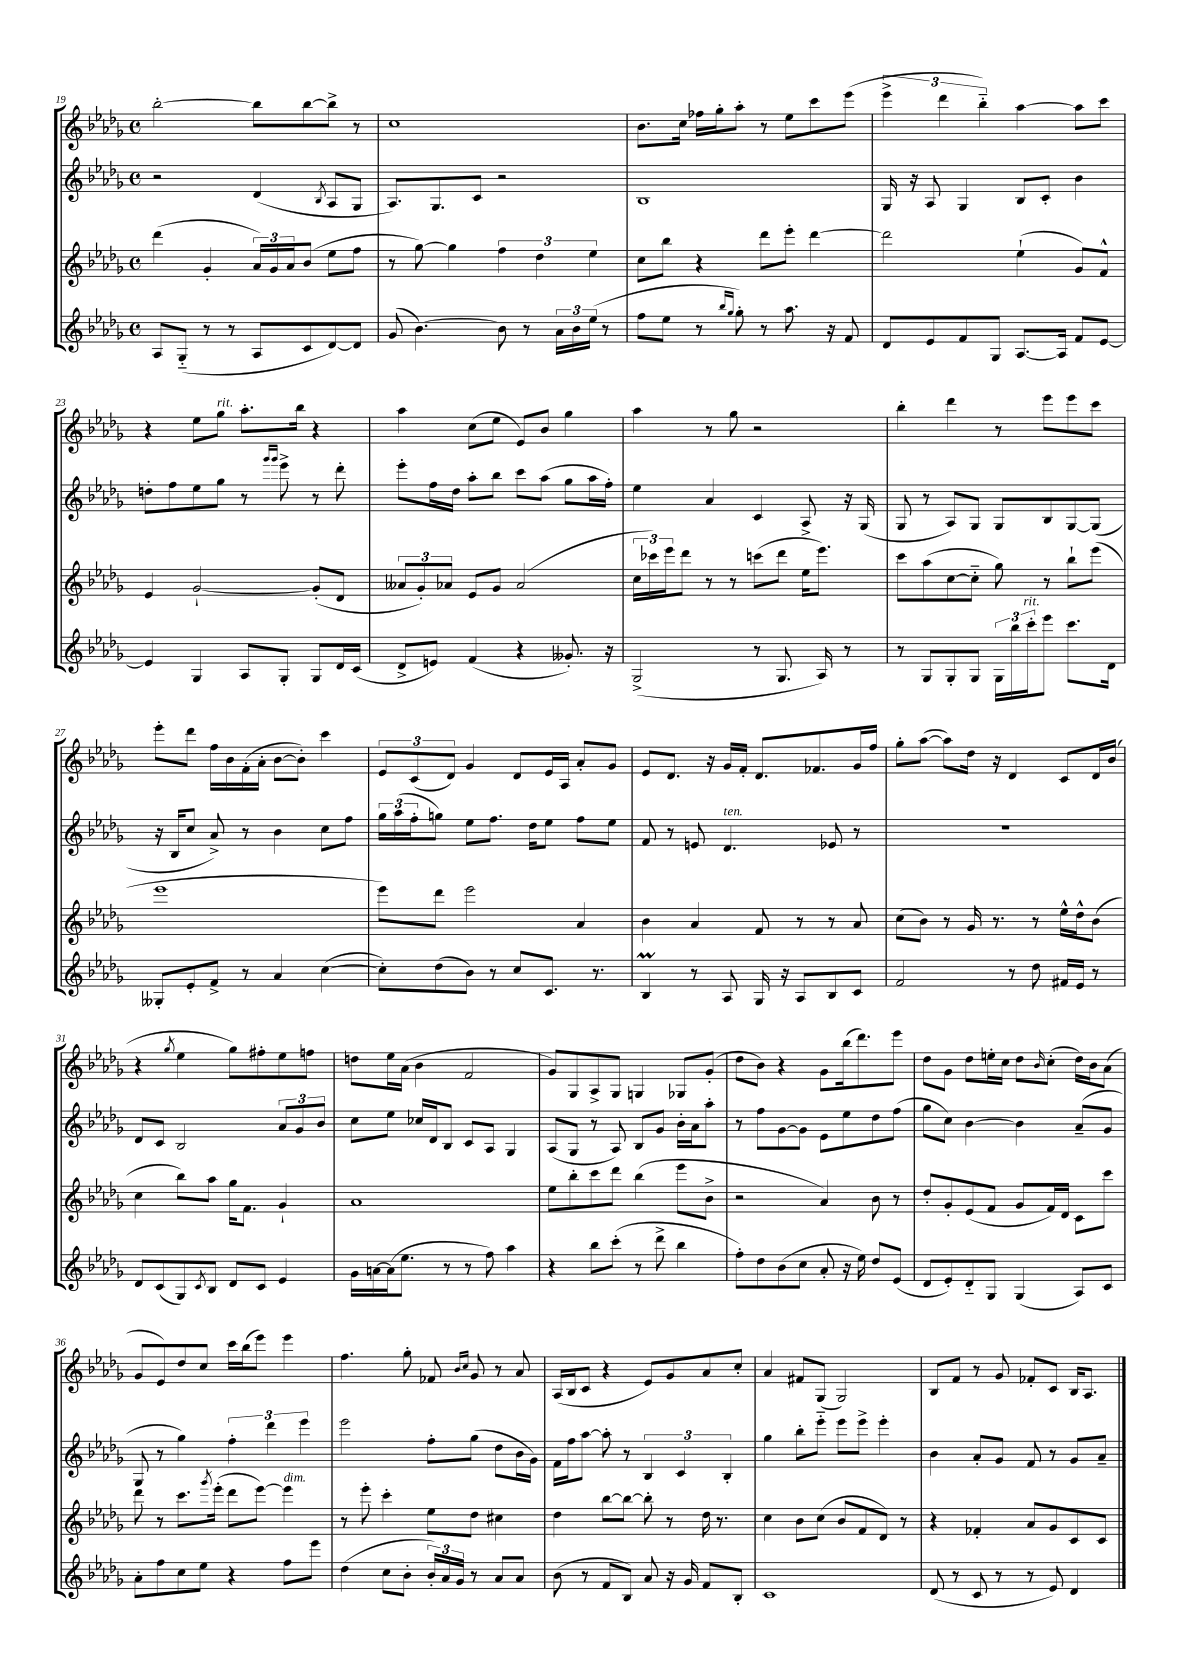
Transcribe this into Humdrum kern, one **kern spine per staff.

**kern	**kern	**kern	**kern
*staff4	*staff3	*staff2	*staff1
*clefG2	*clefG2	*clefG2	*clefG2
*k[b-e-a-d-g-]	*k[b-e-a-d-g-]	*k[b-e-a-d-g-]	*k[b-e-a-d-g-]
*M4/4	*M4/4	*M4/4	*M4/4
*met(c)	*met(c)	*met(c)	*met(c)
8A-/L	(4ddd-\	2r	[2bb-'\
(8G-'~/J	.	.	.
8r	4g-'/	.	.
8r	.	.	.
8A-/L	24a-/LL)	(4d-/	8bb-\]L
.	24g-/	.	.
.	24a-/J	.	.
8c/	(8b-/J	.	[8bb-\
.	.	8qB-/	.
[8d-/)	8ee-\L	8A-/L	8bb-^\]J
8d-/]J	8ff\J	8G-/J	8r
=	=	=	=
(8g-/	8r	8.A-/L)	1cc
[4.b-\)	[8gg-\)	.	.
.	.	8.G-/	.
.	4gg-\]	.	.
.	.	8c/J	.
8b-\]	6ff\	2r	.
8r	.	.	.
.	6dd-\	.	.
24a-\LL	.	.	.
24b-\	.	.	.
(24ee-\JJ	6ee-\	.	.
8r	.	.	.
=	=	=	=
8ff\L	8cc\L	1B-	8.b-\L
8ee-\J	8bb-\J	.	.
.	.	.	16cc\Jk
8r	4r	.	16ff-\LL
.	.	.	16gg-'\J
16qqbb-/LL	.	.	.
16qqgg-/JJ	.	.	.
8gg-'\)	.	.	8aa-'\J
8r	8ddd-\L	.	8r
8.aa-\	8eee-'\J	.	8ee-\L
.	[4ddd-\	.	8ccc\
16r	.	.	.
8f/	.	.	(8eee-\J
=	=	=	=
8d-/L	2ddd-\]	16G-/	6eee-^\
.	.	16r	.
8e-/	.	8A-/	.
.	.	.	6ddd-\
8f/	.	4G-/	.
.	.	.	6bb-'~\)
8G-/J	.	.	.
[8.A-/L	(4ee-`\	8B-/L	[4aa-\
.	.	8c'/J	.
16A-/]Jk	.	.	.
8f/L	8g-/L)	4b-\	8aa-\]L
[8e-/J	8f^^/J	.	8ccc\J
=	=	=	=
4e-/]	4e-/	8dd'\L	4r
.	.	8ff\	.
4G-/	[2g-`/	8ee-\	8ee-\L
.	.	8gg-\J	8gg-\J
8A-/L	.	8r	8.aa-'\L
.	.	16qqggg-/LL	.
.	.	16qqggg-/JJ	.
8G-'/J	.	8eee-^\	.
.	.	.	16bb-\Jk
8G-/L	(8g-'/]L	8r	4r
16d-/L	8d-/J	8ddd-'\	.
(16c/JJ	.	.	.
=	=	=	=
8d-^/L	12a--/L	8eee-'\L	4aa-\
.	12g-'/)	.	.
8e/J)	.	16ff\L	.
.	12a-/J	.	.
.	.	16dd-\JJ	.
(4f/	8e-/L	8aa-'\L	(8cc\L
.	8g-/J	8bb-\J	8ee-\J
4r	(2a-/	8ccc\L	8e-/L)
.	.	(8aa-\J	8b-/J
8.g--'/)	.	8gg-\L	4gg-\
.	.	16aa-\L	.
16r	.	16ff'\JJ)	.
=	=	=	=
(2G-^/	24cc\LL	4ee-\	4aa-\
.	24ccc-\)	.	.
.	24eee-\J	.	.
.	8ddd-\J	.	.
.	8r	4a-/	8r
.	8r	.	8gg-\
8r	(8ccc\L	4c/	2r
8.G-/	8ddd-\J	.	.
.	16ee-\LK	8A-^/	.
16A-/)	8.eee-\J)	.	.
8r	.	16r	.
.	.	(16G-/	.
=	=	=	=
8r	8ccc\L	8G-/	4bb-'\
8G-/L	(8aa-\	8r	.
8G-'/	[8cc\	8A-/L)	4ddd-\
8G-/J	8cc'~\]J	8G-/J	.
24G-\LL	8gg-\)	8G-/L	8r
24bb-\	.	.	.
24ccc'\J	.	.	.
8eee-\J	8r	8B-/	8eee-\L
8.ccc\L	8bb-`\L	[8G-/	8eee-\
.	(8eee-\J	(8G-/]J	8ccc\J
16d-\Jk	.	.	.
=	=	=	=
8G--'/L	1eee-	16r	8eee-'\L
.	.	16B-/LK	.
8e-'/	.	8cc/J	8ddd-\J
8f^/J	.	8a-^/)	16ff\LL
.	.	.	16b-\
8r	.	8r	(16f'\
.	.	.	16a-'\JJ
4a-/	.	4b-\	[8b-\L
.	.	.	8b-'\]J)
([4cc\	.	8cc\L	4ccc\
.	.	8ff\J	.
=	=	=	=
8cc'\]L)	8eee-\L)	24gg-\LL	12e-/L
.	.	(24aa-\	.
.	.	24ff'\J	(12c/
(8dd-\	8ddd-\J	8gg\J)	.
.	.	.	12d-/J)
8b-\J)	2eee-\	8ee-\L	4g-/
8r	.	8.ff\J	.
8cc/L	.	.	8d-/L
.	.	16dd-\LK	.
8.c/J	.	8ee-\J	16e-/L
.	.	.	16A-/JJ
.	4a-/	8ff\L	8a-'/L
8.r	.	.	.
.	.	8ee-\J	8g-/J
=	=	=	=
4B-/	4b-\	8f/	8e-/L
.	.	8r	8.d-/J
8r	4a-/	8e/	.
.	.	.	16r
8A-/	.	4.d-/	16g-/LL
.	.	.	16f'/JJ
16G-/	8f/	.	8.d-/L
16r	.	.	.
8A-/L	8r	.	.
.	.	.	8.f-/
8B-/	8r	8e-/	.
8c/J	8a-/	8r	16g-/L
.	.	.	16ff/JJ
=	=	=	=
2f/	(8cc\L	1r	8gg-'\L
.	8b-\J)	.	([8aa-\J
.	8r	.	8aa-\]L)
.	16g-/	.	16dd-\Jk
.	8.r	.	16r
8r	.	.	4d-/
8dd-\	8r	.	.
16f#/LL	16ee-^^\LL	.	8c/L
16e-/JJ	16dd-^^\J	.	.
8r	(8b-\J	.	16d-/L
.	.	.	(16b-/JJ
=	=	=	=
8d-/L	4cc\	8d-/L	4r
(8c/	.	8c/J	.
.	.	.	8qgg-/
8G-/)	8bb-\L)	2B-/	4ee-\
8qc/	.	.	.
8B-/J	8aa-\J	.	.
8d-/L	16gg-\LK	.	8gg-\L)
.	8.f\J	.	.
8c/J	.	.	8ff#'\
4e-/	4g-`/	12a-/L	8ee-\
.	.	12g-/	.
.	.	.	8ff\J
.	.	12b-/J	.
=	=	=	=
16g-\LL	1a-	8cc\L	8dd\L
[16a\	.	.	.
(16a\]J	.	8ee-\J	16ee-\L
8.ee-\J	.	.	(16a-\JJ
.	.	16cc-/LL	4b-\
.	.	16d-/J	.
8r	.	8B-/J	.
8r	.	8c/L	2f/
8ff\)	.	8A-/J	.
4aa-\	.	4G-/	.
=	=	=	=
4r	8ee-\L	(8A-/L	8g-/L)
.	8bb-'\	8G-/J	8G-/
8bb-\L	8ccc\	8r	8A-^/
(8ccc'\J	8ddd-\J	8A-/)	8G-/J
8r	(4bb-\	8B-/L	4G/
8ddd-^\	.	8g-/J	.
4bb-\	8eee-\L	16b-'\LL	8G-/L
.	.	16a-\J	.
.	8b-^\J	8aa-'\J	(8g-'/J
=	=	=	=
8ff'\L)	2r	8r	8dd-\L
8dd-\	.	8ff\L	8b-\J)
(8b-\	.	[8g-\	4r
8cc\J	.	8g-\]J	.
8a-'/	4a-/)	8e-\L	8g-\L
16r	.	8ee-\	(16bb-\k
16ee-\)	.	.	8.ddd-\)
8dd-/L	8b-\	8dd-\	.
(8e-/J	8r	(8ff\J	8eee-\J
=	=	=	=
8d-/L	8dd-'/L	8gg-\L	8dd-\L
8e-'/)	8g-'/	8cc\J)	8g-\J
8d-'~/	(8e-/	[4b-\	8dd-\L
8G-/J	8f/J	.	16ee'\L
.	.	.	16cc\JJ
(4G-/	8g-/L	4b-\]	8dd-\L
.	.	.	16qqb-/
.	16f/L)	.	(8cc'\J
.	16d-/JJ	.	.
8A-/L)	8c\L	(8a-~/L	16dd-\LL)
.	.	.	16b-\J
8c/J	8ccc\J	8g-/J	(8a-\J
=	=	=	=
8a-'\L	8ddd-\	8G-/	8g-/L
8ff\	8r	8r	8e-/)
8cc\	8.ccc\L	4gg-\)	8dd-/
8ee-\J	.	.	8cc/J
.	8qggg-/	.	.
.	(16eee-'\Jk	.	.
4r	8ddd-\L	6ff'\	16ccc\LL
.	.	.	(16bb-\J
.	[8eee-\J)	.	8eee-\J)
.	.	6ddd-\	.
8ff\L	4eee-\]	.	4eee-\
.	.	6eee-\	.
8eee-\J	.	.	.
=	=	=	=
(4dd-\	8r	2eee-\	4.ff\
.	8eee-'\	.	.
8cc\L	4ccc'\	.	.
8b-'\J	.	.	8gg-'\
24b-'/LL)	8ee-\L	8ff'\L	8f-/
24a-/	.	.	.
24g-/JJ	.	.	.
.	.	.	16qqb-/LL
.	.	.	16qqcc/JJ
8r	8dd-\J	(8gg-\J	8g-/
8a-/L	4cc#\	8dd-\L	8r
8a-/J	.	16b-\L	8a-/
.	.	16g-\JJ)	.
=	=	=	=
(8b-\	4dd-\	16f\LL	(16A-/LL
.	.	16ff\J	16B-/J
8r	.	[8aa-\J	8c/J
8f/L	[8bb-\L	8aa-'\]	4r
8B-/J)	8bb-\_J	8r	.
8a-/	8bb-'\]	6B-/	8e-/L)
16r	8r	.	8g-/
.	.	6c/	.
16g-/	.	.	.
8f/L	16dd-\	.	8a-/
.	8.r	.	.
.	.	6B-'/	.
8B-'/J	.	.	8cc'/J
=	=	=	=
1c	4cc\	4gg-\	4a-/
.	8b-\L	8bb-'\L	8f#/L
.	(8cc\J	8eee-'~\J	(8G-/J
.	8b-/L	8eee-\L	2G-/)
.	8f/	8eee-^\J	.
.	8d-/J)	4eee-'\	.
.	8r	.	.
=	=	=	=
(8d-/	4r	4b-\	8B-/L
8r	.	.	8f/J
8c/	4f-'/	8a-'/L	8r
8r	.	8g-/J	8g-/
8r	8a-/L	8f/	8f-'/L
8e-/)	8g-/	8r	8c/J
4d-/	8c/	8g-/L	16B-/LK
.	.	.	8.A-/J
.	8c/J	8a-~/J	.
==	==	==	==
*-	*-	*-	*-
